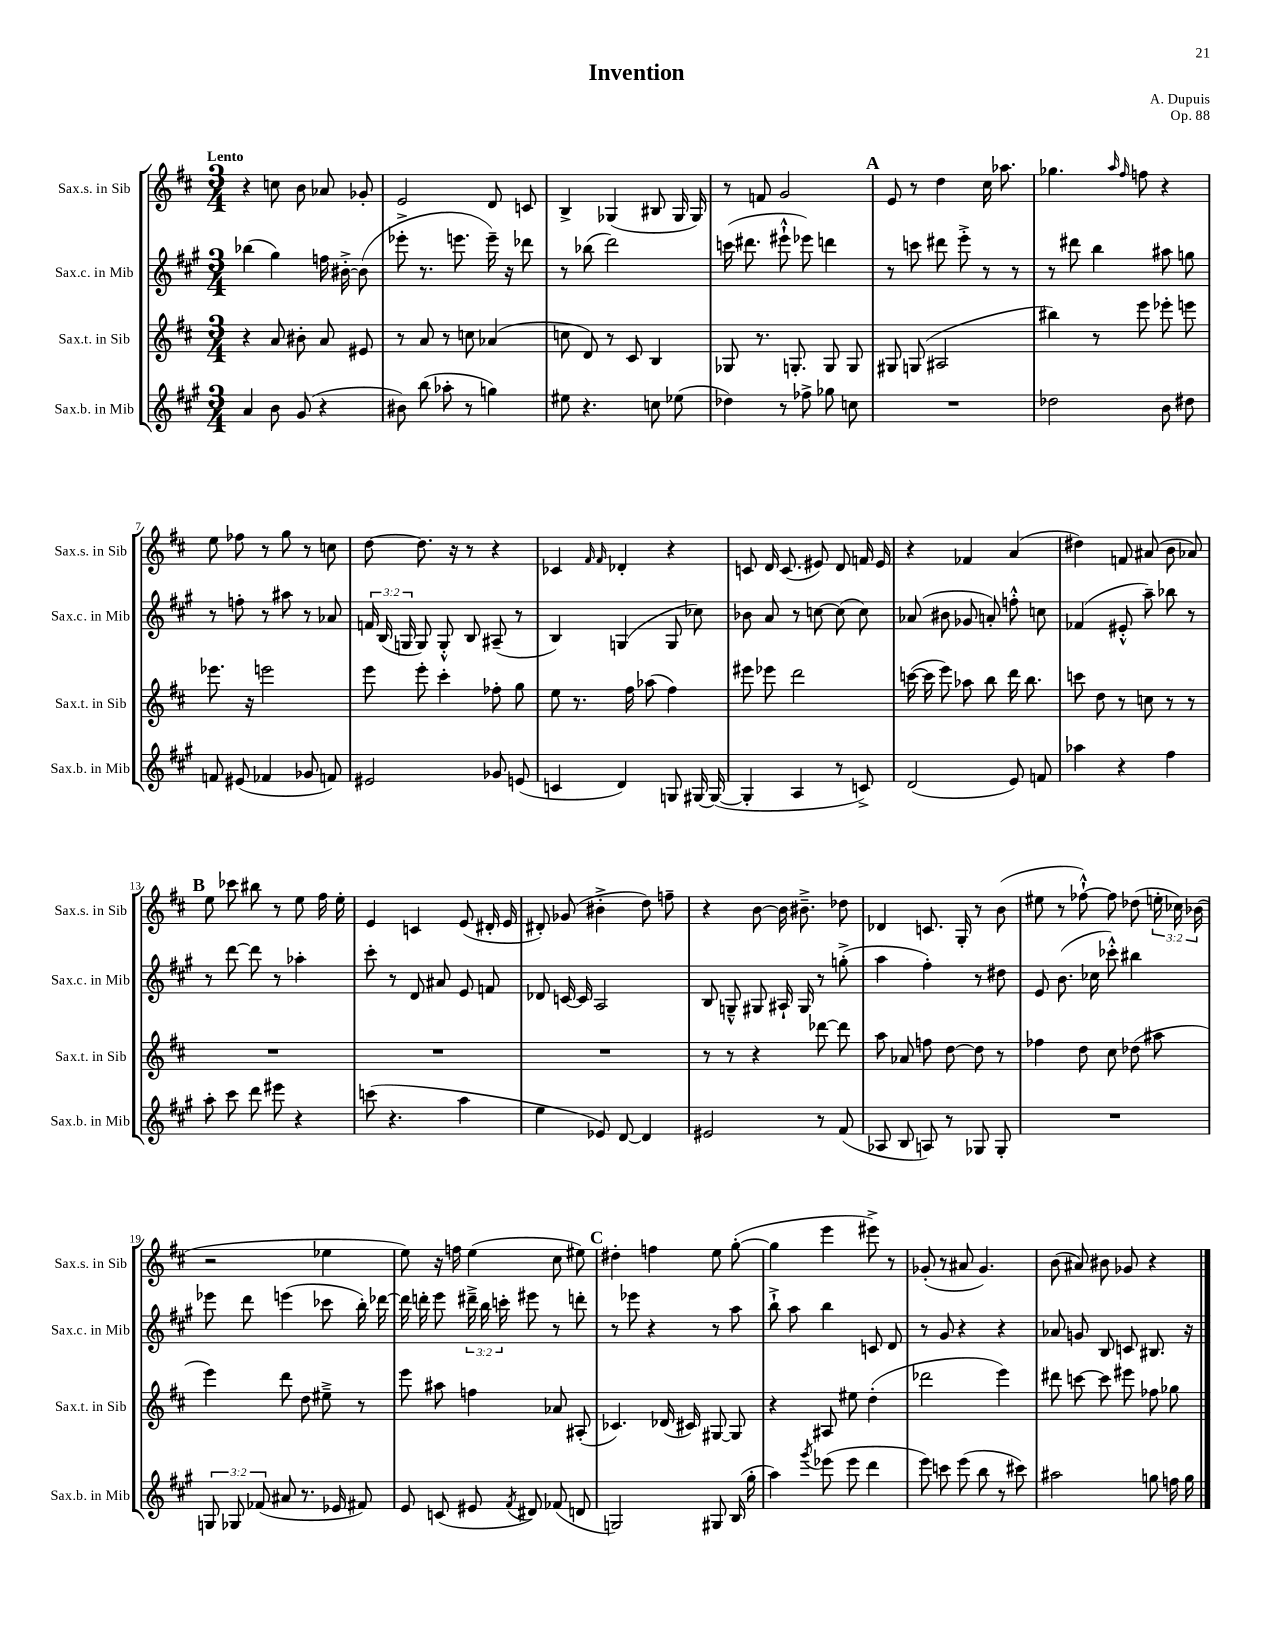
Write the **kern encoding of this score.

**kern	**kern	**kern	**kern
*part4	*part3	*part2	*part1
*staff4	*staff3	*staff2	*staff1
*I"Sax.b. in Mib	*I"Sax.t. in Sib	*I"Sax.c. in Mib	*I"Sax.s. in Sib
*I'Sax.b. in Mib	*I'Sax.t. in Sib	*I'Sax.c. in Mib	*I'Sax.s. in Sib
*clefG2	*clefG2	*clefG2	*clefG2
*k[f#c#g#]	*k[f#c#]	*k[f#c#g#]	*k[f#c#]
*M3/4	*M3/4	*M3/4	*M3/4
=1	=1	=1	=1
!	!	!	!LO:TX:a:B:t=Lento
4a/	4r	(4bb-X\	4r
8b\	8a/	4gg#\)	8ccn\
(8g#/	8b#X'\	.	8b\
4r	8a/	16ffn\	8a-X/
.	.	[16b#X'^\	.
.	8e#X/	(8b#\]	8g-X'/
=2	=2	=2	=2
8b#X\)	8r	8eee-X'^\	2e/
(8bb\	8a/	8.r	.
8aa-X'\	8r	.	.
.	.	8.eeen\	.
8r	8ccn\	.	.
4ggn\)	(4a-X/	16eee~\)	8d/
.	.	16r	.
.	.	8ddd-X\	8cn/
=3	=3	=3	=3
8ee#X\	8ccn\	8r	4B^/
4.r	8d/)	(8bb-X\	.
.	8r	2ddd\)	(4G-X/
.	8c#/	.	.
8ccn\	4B/	.	8B#X/
(8ee-X\	.	.	16G-/
.	.	.	16G-/)
=4	=4	=4	=4
4dd-X\)	8G-X/	(16cccn\	8r
.	.	8.ddd#X\	.
.	8.r	.	8fn/
8r	.	8eee#X`^^\	2g/
.	8.Gn'/	.	.
8ff-X^\	.	8eee-X\)	.
8gg-X\	8G/	4dddn\	.
8ccn\	8G/	.	.
!!LO:REH:place=s1:t=A
=5	=5	=5	=5
2.r	8G#X/	8r	8e/
.	(8Gn/	8cccn\	8r
.	2A#X/	8ddd#X\	4dd\
.	.	8eee'^\	.
.	.	8r	16cc#\
.	.	.	8.aa-X\
.	.	8r	.
=6	=6	=6	=6
2dd-X\	4bb#X\)	8r	4.gg-X\
.	.	8ddd#X\	.
.	8r	4bb\	.
.	.	.	16qqaa/
.	.	.	16qqff#/
.	8eee\	.	8ffn\
8b\	8eee-X'\	8aa#X\	4r
8dd#X\	8eeen\	8ggn\	.
!!LO:LB:g=z
=7	=7	=7	=7
8fn/	8.eee-X\	8r	8ee\
(8e#X/	.	8ffn'\	8ff-X\
.	16r	.	.
4f-X/	2eeen\	8r	8r
.	.	8aa#X\	8gg\
8g-X/	.	8r	8r
8fn/)	.	8a-X/	8ccn\
=8	=8	=8	=8
2e#X/	8eee\	24fn/	[8dd\
.	.	(24B/	.
.	.	24Gn/	.
.	8eee'\	8G/)	8.dd\]
.	4ccc#'\	8G'^^/	.
.	.	.	16r
.	.	8B/	8r
8g-X/	8ff-X'\	(8A#X~/	4r
(8en/	8gg\	8r	.
=9	=9	=9	=9
4cn/	8ee\	4B/)	4c-X/
.	8.r	.	.
.	.	.	16qqf#/
.	.	.	16qqf#/
4d/)	.	(4Gn/	4d-X'/
.	16ff#\	.	.
.	(8aa-X\	.	.
8Gn/	4ff#\)	8G/	4r
[16G#X/	.	8cc-X\)	.
(16G#/_	.	.	.
=10	=10	=10	=10
4G#'/]	8eee#X\	8b-X\	8cn/
.	8eee-X\	8a/	16d/
.	.	.	(8.c/
4A/	2ddd\	8r	.
.	.	[8ccn\	8e#X/)
8r	.	(8cc\]	8d/
8cn^/)	.	8cc\)	16fn/
.	.	.	16e#/
=11	=11	=11	=11
(2d/	([16cccn\	(8a-X/	4r
.	16ccc\]	.	.
.	8eee\)	8b#X\	.
.	8aa-X\	8g-X/	4f-X/
.	8bb\	8an'/)	.
8e/)	16ddd\	8ffn'^^\	(4a/
.	8.bb\	.	.
8fn/	.	8ccn\	.
=12	=12	=12	=12
4aa-X\	8cccn\	(4f-X/	4dd#X\)
.	8dd\	.	.
4r	8r	8e#X'^^/	8fn/
.	8ccn\	8aa~\)	(8a#X/
4ff#\	8r	8bb-X\	8b\
.	8r	8r	8a-X/)
!!LO:LB:g=z
!!LO:REH:place=s1:t=B
=13	=13	=13	=13
8aa'\	2.r	8r	8ee\
8ccc#\	.	[8ddd\	8ccc-X\
8ddd\	.	8ddd\]	8bb#X\
8eee#X\	.	8r	8r
4r	.	4aa-X'\	8ee\
.	.	.	16ff#\
.	.	.	16ee'\
=14	=14	=14	=14
(8cccn\	2.r	8ccc#'\	4e/
4.r	.	8r	.
.	.	8d/	4cn/
.	.	8a#X/	.
4aa\	.	8e/	(8e/
.	.	8fn/	16d#X'/
.	.	.	16e/
=15	=15	=15	=15
4ee\	2.r	8d-X/	8d#X'/)
.	.	[16cn/	(8g-X/
.	.	16c/]	.
8e-X/)	.	2A/	4b#X'^\
[8d/	.	.	.
4d/]	.	.	8dd\)
.	.	.	8ffn~\
=16	=16	=16	=16
2e#X/	8r	8B/	4r
.	8r	8Gn~^^/	.
.	4r	8G#X/	[8b\
.	.	16A#X`/	16b\]
.	.	16G#/	8.b#X~^\
8r	[8ddd-X\	8r	.
(8f#/	8ddd-\]	(8ggn'^\	8dd-X\
=17	=17	=17	=17
8A-X/	8aa\	4aa\	4d-X/
8B/	8a-X/	.	.
8An/)	8ffn\	4ff#'\)	8.cn/
8r	[8dd\	.	.
.	.	.	16G'/
8G-X/	8dd\]	8r	8r
8G-'/	8r	8dd#X\	(8b\
=18	=18	=18	=18
2.r	4ff-X\	8e/	8ee#X\
.	.	(8.b\	8r
.	8dd\	.	[8ff-X`^^\)
.	.	16cc-X\	.
.	8cc#\	8ccc-X'^^\)	8ff-\]
.	(8dd-X\	4bb#X\	(8dd-X\
.	8aa#X\	.	24een'\
.	.	.	24cc-X\)
.	.	.	(24b-X\
!!LO:LB:g=z
=19	=19	=19	=19
12Gn/	4eee\)	8eee-X\	2r
12G-X/	.	.	.
.	.	8ddd\	.
(12f-X/	.	.	.
8a#X/	8ddd\	(4eeen\	.
8.r	8dd\	.	.
.	8ee#X~^\	8ccc-X\	4ee-X\
16e-X/	.	.	.
8f#X/)	8r	16bb'\)	.
.	.	[16ddd-X\	.
=20	=20	=20	=20
8e/	8eee\	16ddd-\]	8ee\)
.	.	16dddn'\	.
(8cn/	8aa#X\	8eee\	16r
.	.	.	16ffn\
8e#X/	4ffn\	24ddd#X~^\	(4ee\
.	.	24bb\	.
.	.	24cccn'\	.
8qf#/	.	.	.
8d#X/)	.	8eee#X\	.
(8f-X/	8a-X/	8r	8cc#\
8dn/	(8A#X'/	8dddn'\	8ee#X\)
!!LO:REH:place=s1:t=C
=21	=21	=21	=21
2Gn/)	4.c-X/)	8r	4dd#X'\
.	.	8eee-X\	.
.	.	4r	4ffn\
.	(16d-X/	.	.
.	16c#X/)	.	.
8G#X/	[8G#X/	8r	8ee\
(16B/	8G#/]	8aa\	([8gg'\
16gg#'\	.	.	.
=22	=22	=22	=22
4aa\)	4r	8bb`^\	4gg\]
.	.	8aa\	.
8qggg#/	.	.	.
(8eee-X\	8A#X/	4bb\	4eee\
8eee-\	8ee#X\	.	.
4ddd\	(4dd'\	8cn/	8eee#X^\)
.	.	8d/	8r
=23	=23	=23	=23
8eee\)	2ddd-X\	8r	(8g-X'/
8cccn\	.	8g#/	8r
(8eee\	.	4r	8a#X/
8bb\	.	.	4.g-/)
8r	4eee\)	4r	.
8ccc#X\)	.	.	.
=24	=24	=24	=24
2aa#X\	8ddd#X\	8a-X/	(8b\
.	[8cccn\	8gn/	8a#X/)
.	8ccc\]	8B/	8b#X\
.	8eee#X\	8cn/	8g-X/
8ggn\	8ff-X\	8.B#X/	4r
16ffn\	8gg-X\	.	.
16gg\	.	16r	.
==	==	==	==
*-	*-	*-	*-
